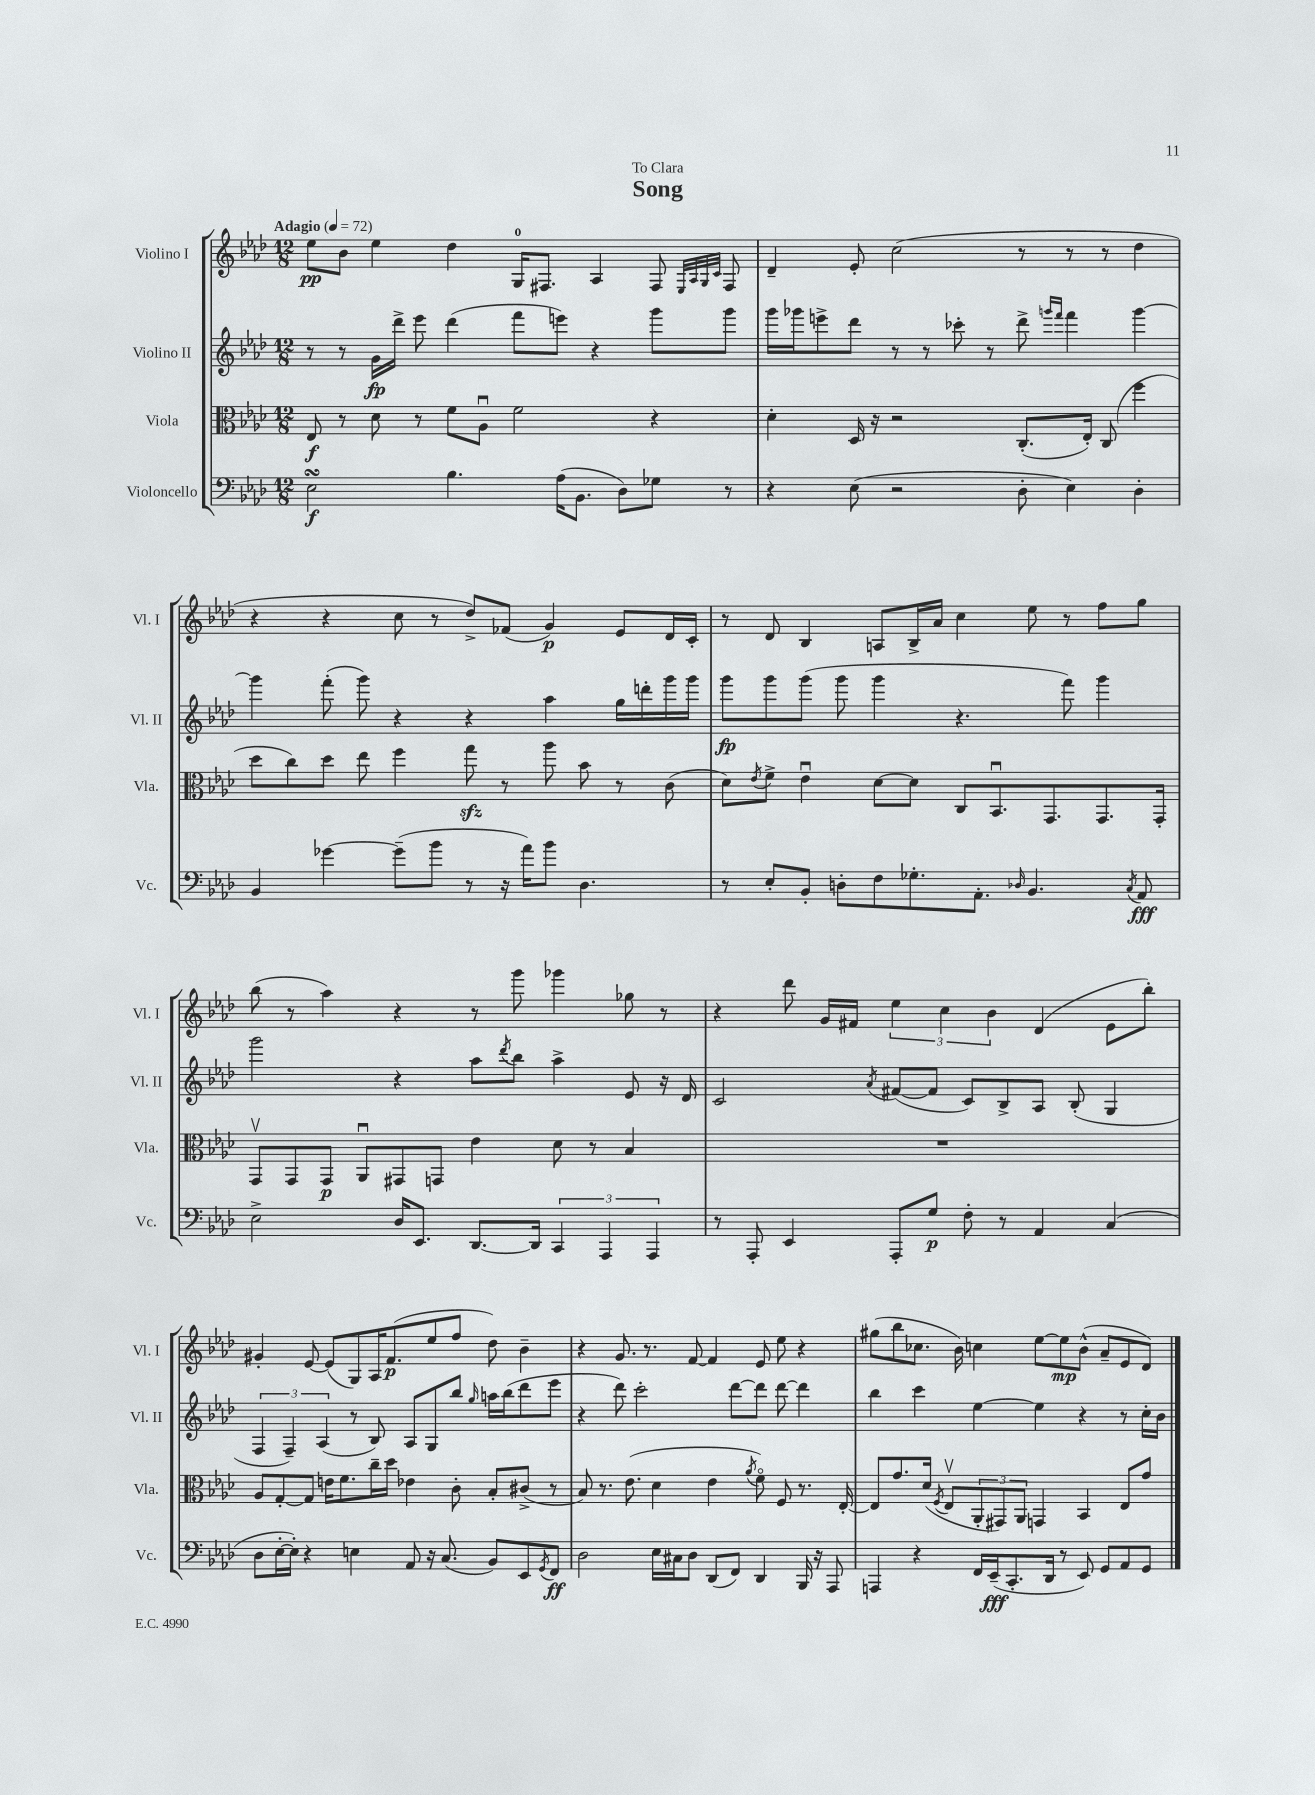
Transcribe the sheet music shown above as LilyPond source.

\header { title = "Song" dedication = "To Clara" }
<<
\new StaffGroup <<
\new Staff = "s0" \with { instrumentName = "Violino I" shortInstrumentName = "Vl. I" } {
    \clef treble \key aes \major \numericTimeSignature \time 12/8 \tempo "Adagio" 4 = 72
    ees''8\pp bes'8 ees''4 des''4 g16-0 fis8. aes4 fis8 \grace { ees32 aes32 g32 c'32 } fis8 |
    des'4-- ees'8-. c''2( r8 r8 r8 des''4 |
    r4 r4 c''8 r8 des''8->) fes'8( g'4\p) ees'8 des'16 c'16-. |
    r8 des'8 bes4 a8 bes16-> aes'16 c''4 ees''8 r8 f''8 g''8 |
    bes''8( r8 aes''4) r4 r8 g'''8 ges'''4 ges''8 r8 |
    r4 des'''8 g'16 fis'16 \tuplet 3/2 { ees''4 c''4 bes'4 } des'4( ees'8 bes''8-.) |
    gis'4-. ees'8~ ees'8( g8) aes16 f'8.\p( ees''8 f''8 des''8) bes'4-- |
    r4 g'8. r8. f'8~ f'4 ees'8 ees''8 r4 |
    gis''8( bes''8 ces''8. bes'16) c''4 ees''8~ ees''8\mp bes'8-^( aes'8-- ees'8 des'8) \bar "|." |
}
\new Staff = "s1" \with { instrumentName = "Violino II" shortInstrumentName = "Vl. II" } {
    \clef treble \key aes \major \numericTimeSignature \time 12/8
    r8 r8 g'16\fp des'''16-> ees'''8 des'''4( f'''8 e'''8) r4 g'''8 g'''8 |
    g'''16 ges'''16 e'''8-> des'''8 r8 r8 ces'''8-. r8 des'''8-> \grace { g'''16 f'''16 } f'''4 g'''4~ |
    g'''4 f'''8-.( g'''8) r4 r4 aes''4 g''16 d'''16-. g'''16 g'''16 |
    g'''8\fp g'''8 g'''8( g'''8 g'''4 r4. f'''8) g'''4 |
    g'''2 r4 aes''8 \acciaccatura { des'''8 } bes''8 aes''4-> ees'8 r16 des'16 |
    c'2 \acciaccatura { aes'8 } fis'8~( fis'8 c'8) bes8-> aes8 bes8-.( g4 |
    \tuplet 3/2 { f4 f4--) aes4( } r8 bes8) aes8 g8 bes''8 \grace { g''16 } a''16 bes''16( des'''8 ees'''8 |
    r4 des'''8) c'''2-. des'''8~ des'''8 des'''8~ des'''4 |
    bes''4 c'''4 ees''4~ ees''4 r4 r8 c''16-. bes'16 \bar "|." |
}
\new Staff = "s2" \with { instrumentName = "Viola" shortInstrumentName = "Vla." } {
    \clef alto \key aes \major \numericTimeSignature \time 12/8
    ees8\f r8 des'8 r8 f'8 aes8\downbow f'2 r4 |
    des'4-. des16 r16 r2 c8.-.( ees16-.) c8( f''4 |
    des''8 c''8) des''8 ees''8 f''4 g''8\sfz r8 aes''8 bes'8 r8 c'8( |
    des'8) \acciaccatura { ees'8 } f'8-> ees'4\downbow des'8~ des'8 c8 bes,8.\downbow g,8. g,8. g,16-. |
    g,8\upbow g,8 g,8\p aes,8\downbow gis,8 g,8 ees'4 des'8 r8 bes4 |
    R1. |
    aes8 g8~-. g8 e'16 f'8. c''16-- des''16 ees'4 c'8-. bes8-. cis'8->( r8 |
    bes8) r8. ees'8.( des'4 ees'4 \acciaccatura { aes'8 } f'8\flageolet) f8 r8. ees16~-. |
    ees8 g'8. des'16( \acciaccatura { f8 } ees8\upbow \tuplet 3/2 { aes,8-. gis,8) aes,8 } g,4 bes,4 ees8 g'8 \bar "|." |
}
\new Staff = "s3" \with { instrumentName = "Violoncello" shortInstrumentName = "Vc." } {
    \clef bass \key aes \major \numericTimeSignature \time 12/8
    ees2\turn\f bes4. aes16( bes,8. des8) ges8 r8 |
    r4 ees8( r2 des8-. ees4) des4-. |
    bes,4 ges'4~ ges'8--( bes'8 r8 r16 aes'16) bes'8 des4. |
    r8 ees8-. bes,8-. d8-. f8 ges8.-. aes,8.-. \grace { des16 } bes,4. \acciaccatura { c8 } aes,8\fff |
    ees2-> des16 ees,8. des,8.~ des,16 \tuplet 3/2 { c,4 aes,,4 aes,,4 } |
    r8 aes,,8-. ees,4 aes,,8-. g8\p f8-. r8 aes,4 c4( |
    des8 ees16~-. ees16-.) r4 e4 aes,8 r16 c8.( bes,8) ees,8 \acciaccatura { g,8 } f,8\ff |
    des2 ees16 cis16 des8 des,8( f,8) des,4 bes,,16 r16 aes,,8 |
    a,,4 r4 f,16 ees,16--\fff( c,8.-. des,16 r8 ees,8) g,8 aes,8 g,8 \bar "|." |
}
>>
>>
\layout { \context { \Score \remove "Bar_number_engraver" } }
